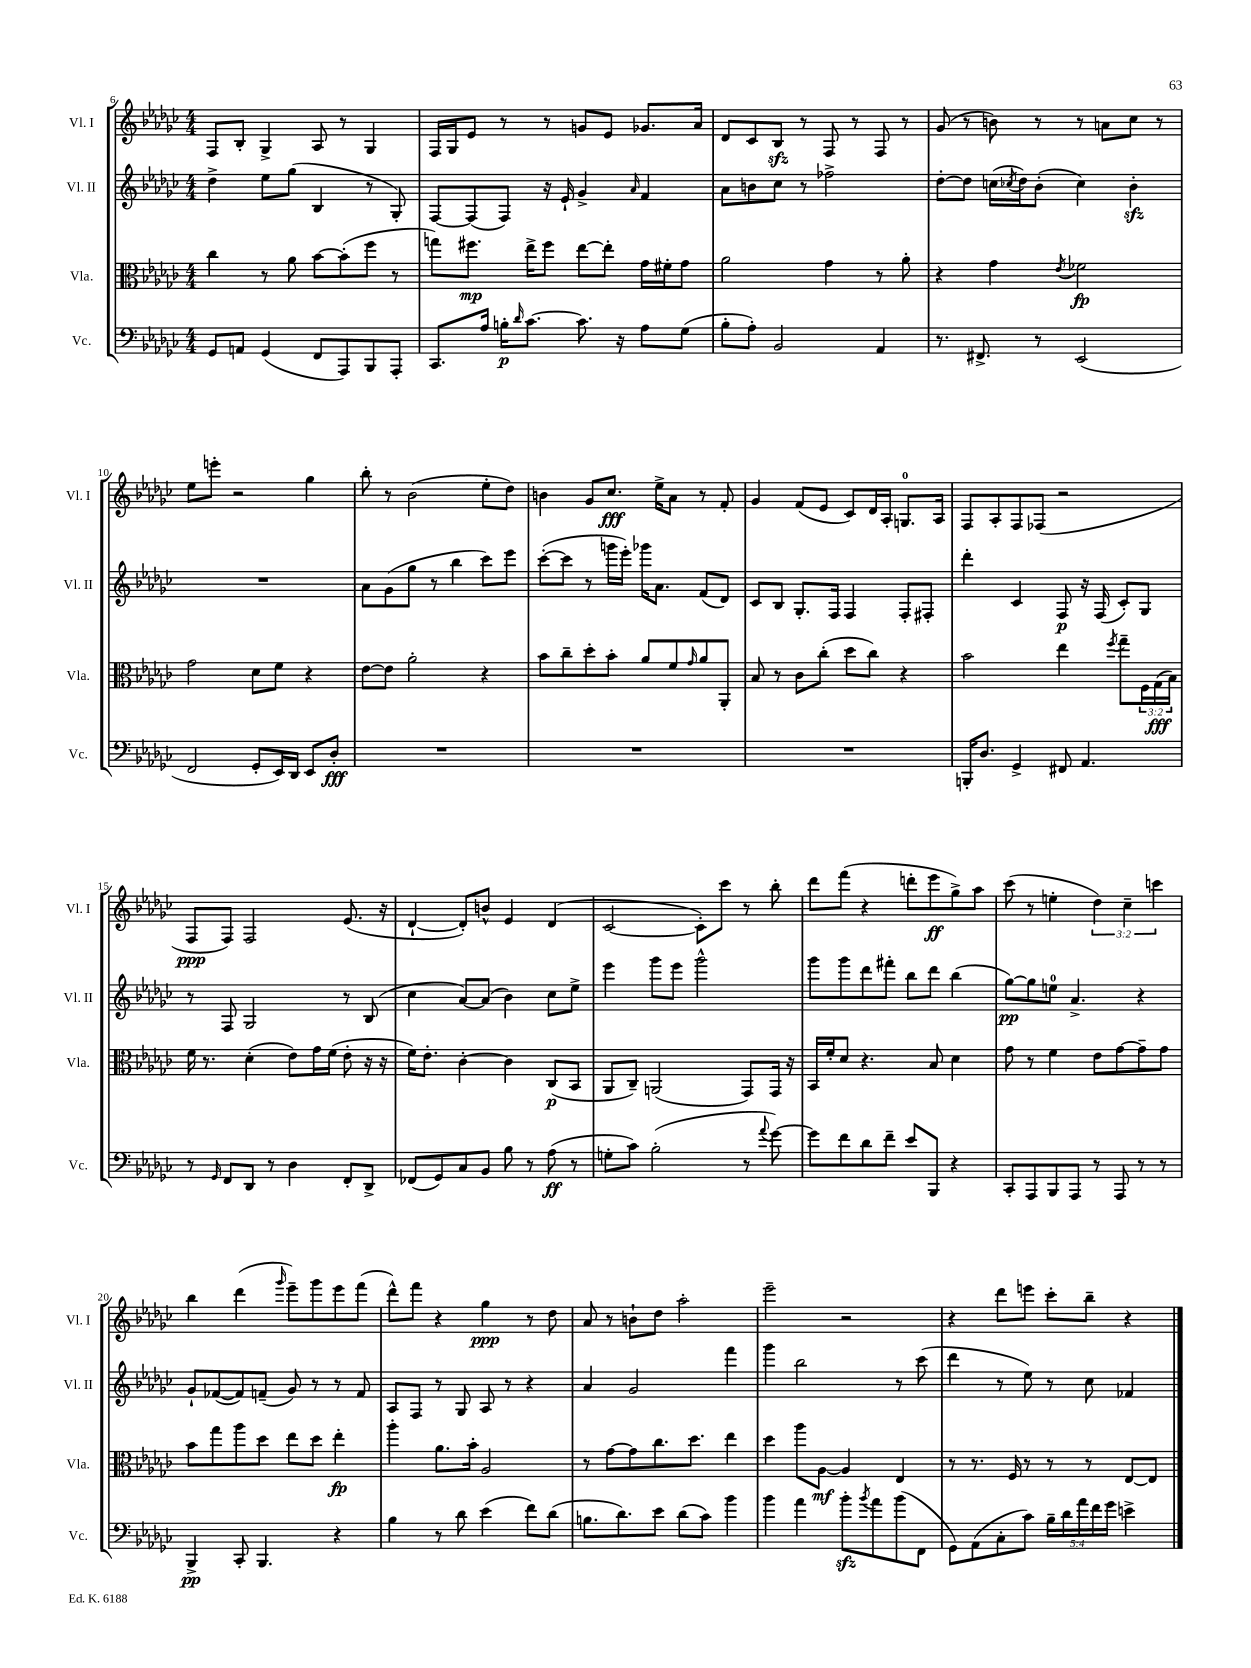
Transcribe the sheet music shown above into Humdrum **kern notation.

**kern	**kern	**kern	**kern
*staff4	*staff3	*staff2	*staff1
*clefF4	*clefC3	*clefG2	*clefG2
*k[b-e-a-d-g-c-]	*k[b-e-a-d-g-c-]	*k[b-e-a-d-g-c-]	*k[b-e-a-d-g-c-]
*M4/4	*M4/4	*M4/4	*M4/4
8GG-	4cc-	4dd-^	8F
8AA	.	.	8B-'
(4GG-	8r	8ee-	4G-^
.	8a-	(8gg-	.
8FF	[8b-	4B-	8A-
8AAA-)	(8b-']	.	8r
8BBB-	8ff	8r	4G-
8AAA-'	8r	8G-')	.
=	=	=	=
8.CC-	8gg)	[8F	16F
.	.	.	16G-
.	8.ff#	(8F]	8e-
16A-	.	.	.
16B'	.	8F)	8r
16qqd-	.	.	.
[8.c-	16ee-^	.	.
.	8ff#	16r	8r
.	.	16e-`	.
8.c-]	[8ee-	4g-^	8g
.	8ee-']	.	8e-
16r	.	.	.
.	.	16qqa-	.
8A-	16g-	4f	8.g-
.	16f#'	.	.
(8G-	8g-	.	.
.	.	.	16a-
=	=	=	=
8B-'	2a-	8a-	8d-
8A-')	.	8b	8c-
2BB-	.	8cc-	8B-
.	.	8r	8r
.	4g-	2ff-^	8F
.	.	.	8r
4AA-	8r	.	8F
.	8a-'	.	8r
=	=	=	=
8.r	4r	[8dd-'	(8g-
.	.	8dd-]	8r
8.FF#^	.	.	.
.	4g-	(16cc	8b)
.	.	8qcc-	.
.	.	16dd-)	.
8r	.	(8b-'	8r
.	8qe-	.	.
(2EE-	2f-	4cc-)	8r
.	.	.	8a
.	.	4b-'	8cc-
.	.	.	8r
=	=	=	=
2FF	2g-	1r	8ee-
.	.	.	8eee'
.	.	.	2r
8GG-'	8d-	.	.
16EE-)	8f	.	.
16DD-	.	.	.
8EE-	4r	.	4gg-
8D-'	.	.	.
=	=	=	=
1r	[8e-	8a-	8bb-'
.	8e-]	(8g-	8r
.	2a-'	8gg-	(2b-
.	.	8r	.
.	.	4bb-	.
.	4r	8ccc-)	8ee-'
.	.	8eee-	8dd-)
=	=	=	=
1r	8b-	([8ccc-'	4b
.	8cc-~	8ccc-]	.
.	8dd-'	8r	8g-
.	8b-'	16ggg	8.cc-
.	.	16eee-')	.
.	8a-	16ggg-	.
.	.	8.a-	16ee-^
.	8f	.	8a-
.	16qqg-	.	.
.	8a-	(8f	8r
.	8AA-'	8d-)	8f'
=	=	=	=
1r	8B-	8c-	4g-
.	8r	8B-	.
.	8c-	8.G-'	(8f
.	(8cc-'	.	8e-
.	.	16F	.
.	8dd-	4F	8c-)
.	8cc-)	.	16d-
.	.	.	16A-'
.	4r	8F'	8.G
.	.	8F#'	.
.	.	.	16A-
=	=	=	=
16BBB'	2b-	4ddd-'	8F
8.D-	.	.	.
.	.	.	8A-'
4GG-^	.	4c-	8F
.	.	.	(8F-
8FF#	4ee-	8F	2r
4.AA-	.	16r	.
.	.	(16F	.
.	8qff	.	.
.	8gg-~	8c-')	.
.	24F	8G-	.
.	(24G-	.	.
.	24B-)	.	.
=	=	=	=
8r	16f	8r	8F
.	8.r	.	.
16qqGG-	.	.	.
8FF	.	8F	8F)
8DD-	(4d-'	2G-	2F
8r	.	.	.
4D-	8e-)	.	.
.	16g-	.	.
.	(16f	.	.
8FF'	8e-'	8r	(8.e-
8DD-^	16r	(8B-	.
.	16r	.	16r
=	=	=	=
(8FF-	16f)	4cc-	[4d-`
.	8.e-'	.	.
8GG-)	.	.	.
8C-	[4c-'	[8a-)	8d-'])
8BB-	.	(8a-]	8b^^
8B-	4c-]	4b-)	4e-
8r	.	.	.
(8A-	(8C-	8cc-	(4d-
8r	8BB-	8ee-^	.
=	=	=	=
8G'	8AA-	4eee-	[2c-
8c-)	8C-~)	.	.
(2B-'	(2AA	8ggg-	.
.	.	8eee-	.
.	.	2ggg-^^	8c-'])
.	.	.	8ccc-
8r	8GG-)	.	8r
8qqa-	.	.	.
[8g-)	16GG-	.	8bb-'
.	16r	.	.
=	=	=	=
8g-]	16BB-	8ggg-	8ddd-
.	16f'	.	.
8f	8d-	8ggg-	(8fff
8d-	4.r	8ddd-	4r
8f~	.	8fff#'	.
8e-	.	8bb-	8ddd'
8BBB-	8B-	8ddd-	8eee-
4r	4d-	(4bb-	8gg-^)
.	.	.	8aa-
=	=	=	=
8CC-'	8g-	[8gg-)	(8ccc-
8AAA-	8r	8gg-]	8r
8BBB-	4f	8ee	4ee'
8AAA-	.	4.a-^	.
8r	8e-	.	6dd-)
8AAA-	[8g-	.	.
.	.	.	6cc-~
8r	8g-~]	4r	.
.	.	.	6ccc
8r	8g-	.	.
=	=	=	=
4BBB-^	8b-	8g-`	4bb-
.	8gg-	([8f-	.
8CC-'	8aa-	8f-])	(4ddd-
4.BBB-	8dd-	(8f~	.
.	.	.	16qqggg-
.	8ee-	8g-)	8eee-~)
.	8dd-	8r	8ggg-
4r	4ee-'	8r	8eee-
.	.	8f	(8fff
=	=	=	=
4B-	4aa-'	8A-	8ddd-^^)
.	.	8F	8fff
8r	8.a-	8r	4r
8d-	.	8G-	.
.	16b-'	.	.
(4e-	2A-	8A-	4gg-
.	.	8r	.
8f)	.	4r	8r
(8d-	.	.	8dd-
=	=	=	=
8.B	8r	4a-	8a-
.	[8g-	.	8r
8.d-)	.	.	.
.	8g-]	2g-	8b`
8e-	8.cc-	.	8dd-
(8d-	.	.	2aa-'
.	8.dd-	.	.
8c-)	.	.	.
4b-	4ee-	4fff	.
=	=	=	=
4b-	4dd-	4ggg-	2eee-~
4a-	8aa-	2bb-	.
.	[8A-	.	.
8b-'	4A-]	.	2r
8qb-	.	.	.
8a-	.	.	.
(8b-	4E-	8r	.
8FF	.	(8ccc-	.
=	=	=	=
8GG-)	8r	4ddd-	4r
(8AA-	8.r	.	.
8C-'	.	8r	8ddd-
.	16F	.	.
8c-)	8r	8ee-)	8eee
20B-~	8r	8r	8ccc-'
20d-	.	.	.
20a-	.	.	.
.	8r	8cc-	8bb-~
20f	.	.	.
20g-	.	.	.
4e^	[8E-	4f-	4r
.	8E-]	.	.
==	==	==	==
*-	*-	*-	*-
